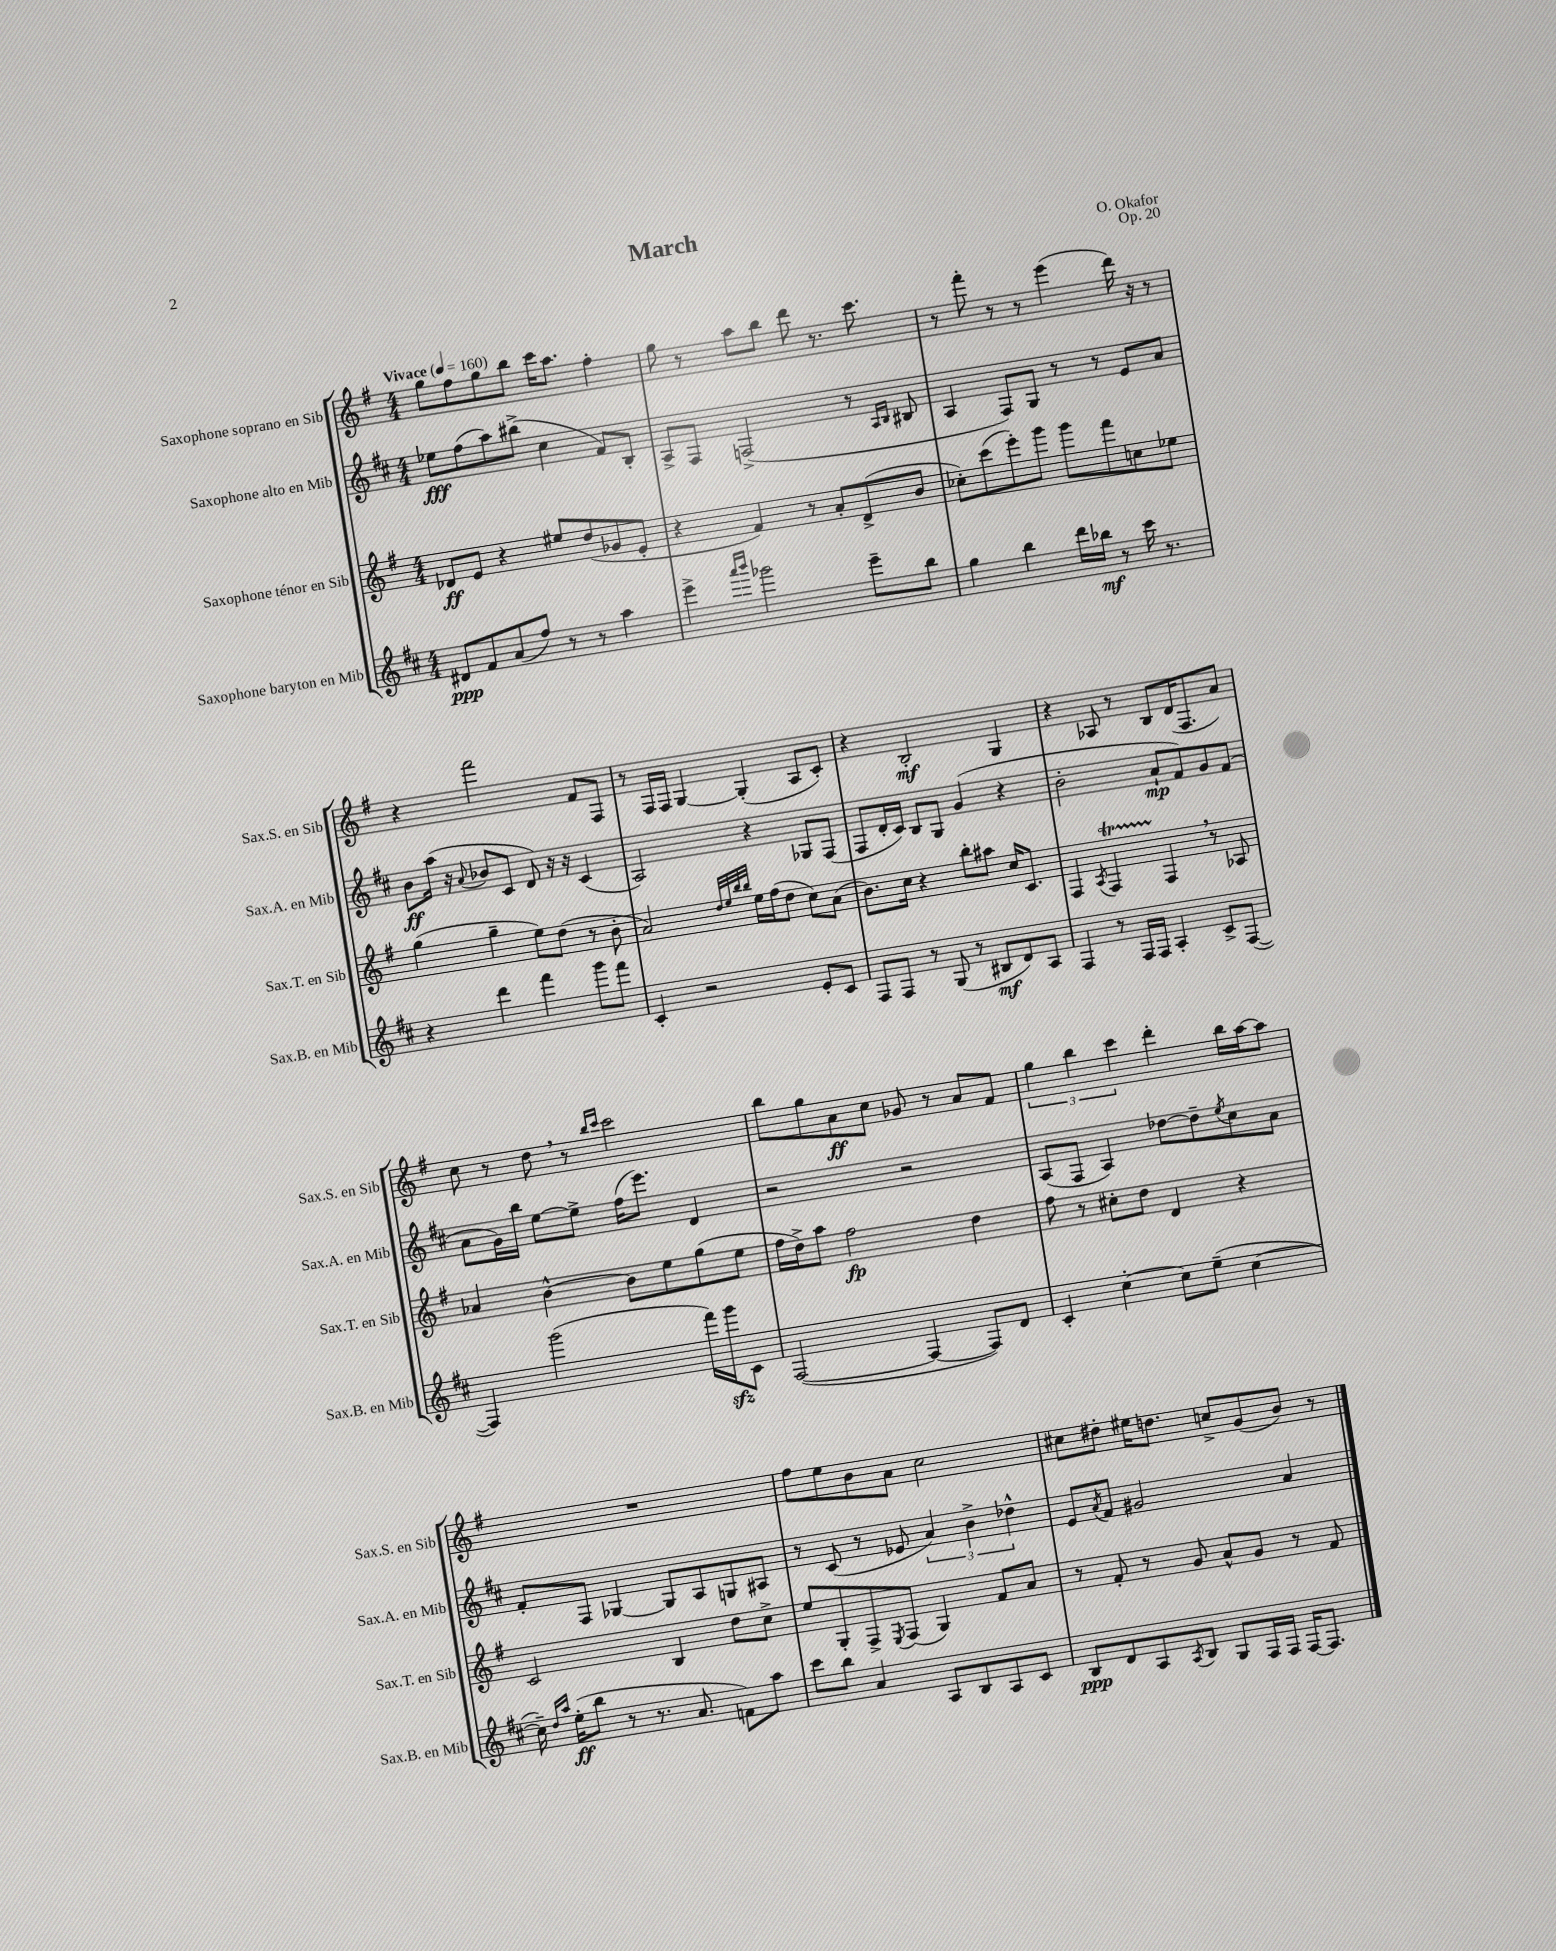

**kern	**dynam	**kern	**dynam	**kern	**dynam	**kern	**dynam
*part4	*part4	*part3	*part3	*part2	*part2	*part1	*part1
*staff4	*staff4	*staff3	*staff3	*staff2	*staff2	*staff1	*staff1
*I"Saxophone baryton en Mib	*	*I"Saxophone ténor en Sib	*	*I"Saxophone alto en Mib	*	*I"Saxophone soprano en Sib	*
*I'Sax.B. en Mib	*	*I'Sax.T. en Sib	*	*I'Sax.A. en Mib	*	*I'Sax.S. en Sib	*
*clefG2	*	*clefG2	*	*clefG2	*	*clefG2	*
*k[f#c#]	*	*k[f#]	*	*k[f#c#]	*	*k[f#]	*
*M4/4	*	*M4/4	*	*M4/4	*	*M4/4	*
*MM160	*	*MM160	*	*MM160	*	*MM160	*
=1	=1	=1	=1	=1	=1	=1	=1
!	!	!	!	!	!	!LO:TX:a:B:t=Vivace	!
8d#X/L	ppp	8d-X/L	ff	8ee-X\L	fff	8gg\L	.
8f#/	.	8e/J	.	(8ff#\	.	8ff#\	.
(8a/	.	4r	.	8aa\)	.	8gg\	.
8ff#/J)	.	.	.	(8bb#X^\J	.	8bb\J	.
8r	.	8ee#X/L	.	4cc#\	.	16ccc\KL	.
.	.	.	.	.	.	8.aa\J	.
8r	.	(8dd/	.	.	.	.	.
4aa\	.	8g-X/	.	8f#/L)	.	4ff#'\	.
.	.	8e'/J	.	8B'/J	.	.	.
=2	=2	=2	=2	=2	=2	=2	=2
4eee^\	.	4r	.	8A^/L	.	8gg\	.
.	.	.	.	8F#/J	.	8r	.
16qqaaa/LL	.	.	.	.	.	.	.
16qqbbb/JJ	.	.	.	.	.	.	.
2ggg-X\	.	4f#/)	.	(2Fn^/	.	8aa\L	.
.	.	.	.	.	.	8bb\J	.
.	.	8r	.	.	.	8ddd\	.
.	.	8a'/L	.	.	.	8.r	.
8eee~\L	.	(8d^/	.	8r	.	.	.
.	.	.	.	.	.	8.ccc\	.
.	.	.	.	16qqA/LL	.	.	.
.	.	.	.	16qqB/JJ	.	.	.
8bb\J	.	8b/J	.	8B#X/	.	.	.
=3	=3	=3	=3	=3	=3	=3	=3
4gg\	.	8cc-X'\L)	.	4A/	.	8r	.
.	.	(8ccc\	.	.	.	8fff#'\	.
4bb\	.	8eee'\)	.	8F#/L)	.	8r	.
.	.	8ggg\J	.	8G/J	.	8r	.
16ddd\LL	.	8ggg\L	.	8r	.	(4eee\	.
16bb-X\JJ	mf	.	.	.	.	.	.
8r	.	8fff#\	.	8r	.	.	.
16ccc#\	.	8ccn\	.	8e/L	.	16ddd\)	.
8.r	.	.	.	.	.	16r	.
.	.	8ee-X\J	.	8a/J	.	8r	.
!!LO:LB:g=z
=4	=4	=4	=4	=4	=4	=4	=4
4r	.	(4gg\	.	8b\L	ff	4r	.
.	.	.	.	(16aa\Jk	.	.	.
.	.	.	.	16r	.	.	.
.	.	.	.	8qqa/	.	.	.
4ddd\	.	4gg~\	.	8b-X/L	.	2fff#\	.
.	.	.	.	8c#/J	.	.	.
4fff#\	.	8ee\L)	.	8d/)	.	.	.
.	.	(8dd\J	.	16r	.	.	.
.	.	.	.	16r	.	.	.
8ggg\L	.	8r	.	(4c#/	.	8f#/L	.
8fff#\J	.	8b'\	.	.	.	8F#/J	.
=5	=5	=5	=5	=5	=5	=5	=5
4c#'/	.	2a/)	.	2A/)	.	8r	.
.	.	.	.	.	.	16F#/LL	.
.	.	.	.	.	.	16F#/JJ	.
2r	.	.	.	.	.	[4G/	.
.	.	32qqdd/LLL	.	.	.	.	.
.	.	32qqee/	.	.	.	.	.
.	.	32qqbb/	.	.	.	.	.
.	.	32qqbb/JJJ	.	.	.	.	.
.	.	16ee\LL	.	4r	.	(4G'/]	.
.	.	(16ff#\J	.	.	.	.	.
.	.	8dd\J	.	.	.	.	.
8e'/L	.	8cc\L)	.	8G-X/L	.	8A/L	.
8c#/J	.	(8a\J	.	(8F#/J	.	8c'/J)	.
=6	=6	=6	=6	=6	=6	=6	=6
8F#/L	.	8.b\L)	.	8F#/L	.	4r	.
8F#/J	.	.	.	16d'/L	.	.	.
.	.	16cc\Jk	.	16c#/JJ)	.	.	.
8r	.	4r	.	8B/L	.	2B'/	mf
(8G/	.	.	.	8G/J	.	.	.
8r	.	8bb'\L	.	(4g/	.	.	.
8B#X/L	mf	8aa#X\J	.	.	.	.	.
8d/)	.	16cc/KL	.	4r	.	4G/	.
.	.	8.c/J	.	.	.	.	.
8A/J	.	.	.	.	.	.	.
=7	=7	=7	=7	=7	=7	=7	=7
4F#/	.	4F#/	.	2b'\	.	4r	.
.	.	8qA/	.	.	.	.	.
8r	.	4F#t/	.	.	.	8A-X/	.
16F#/LL	.	.	.	.	.	8r	.
16F#/JJ	.	.	.	.	.	.	.
4A'/	.	4F#,/	.	8a`/L	mp	8B/L	.
.	.	.	.	8f#/)	.	(16d/K	.
.	.	.	.	.	.	8.F#/	.
8c#^/L	.	8r	.	8g/	.	.	.
([8F#/J	.	8A-X/	.	(8f#/J	.	8a/J)	.
!!LO:LB:g=z
=8	=8	=8	=8	=8	=8	=8	=8
4F#/])	.	4a-X/	.	8a\L	.	8cc\	.
.	.	.	.	16g\L)	.	8r	.
.	.	.	.	16bb\JJ	.	.	.
(2ggg\	.	[4b^^\	.	[8ee\L	.	8dd,\	.
.	.	.	.	8ee^\J]	.	8r	.
.	.	.	.	.	.	16qqbb/LL	.
.	.	.	.	.	.	16qqccc/JJ	.
.	.	8b\L]	.	(16ff#\KL	.	2ccc\	.
.	.	.	.	8.eee\J)	.	.	.
.	.	8ee\	.	.	.	.	.
16fff#\LL)	.	(8gg\	.	4d/	.	.	.
16gggzz\J	.	.	.	.	.	.	.
8c#\J	.	8ee\J	.	.	.	.	.
=9	=9	=9	=9	=9	=9	=9	=9
([2F#/	.	16ff#\LL	.	2r	.	8bb\L	.
.	.	16dd^\J)	.	.	.	.	.
.	.	8aa\J	.	.	.	8gg\	.
.	.	2ff#\	fp	.	.	8a\	ff
.	.	.	.	.	.	8cc\J	.
4F#/_	.	.	.	2r	.	8g-X/	.
.	.	.	.	.	.	8r	.
8F#/L])	.	4dd\	.	.	.	8a/L	.
8d/J	.	.	.	.	.	8f#/J	.
=10	=10	=10	=10	=10	=10	=10	=10
4c#'/	.	8ff#\	.	(8A/L	.	6gg\	.
.	.	8r	.	8F#/J	.	.	.
.	.	.	.	.	.	6bb\	.
[4cc#'\	.	8cc#X'\L	.	4A/)	.	.	.
.	.	.	.	.	.	6ccc\	.
.	.	8dd\J	.	.	.	.	.
8cc#\L]	.	4d/	.	[8dd-X\L	.	4ddd'\	.
(8ee~\J	.	.	.	8dd-~\]	.	.	.
.	.	.	.	8qee/	.	.	.
[4cc#\	.	4r	.	8cc#\	.	16bb\LL	.
.	.	.	.	.	.	[16aa\J	.
.	.	.	.	8a\J	.	8aa\J]	.
!!LO:LB:g=z
=11	=11	=11	=11	=11	=11	=11	=11
16cc#~\])	.	2c/	.	8f#'/L	.	1r	.
16qqdd/LL	.	.	.	.	.	.	.
16qqaa/JJ	.	.	.	.	.	.	.
(16ee'\KL	ff	.	.	.	.	.	.
8bb\J	.	.	.	8F#/J	.	.	.
8r	.	.	.	[4G-X/	.	.	.
8.r	.	.	.	.	.	.	.
.	.	4B/	.	8G-/L]	.	.	.
8.a/	.	.	.	.	.	.	.
.	.	.	.	8A/	.	.	.
8fn\L)	.	8dd\L	.	8Gn/	.	.	.
8aa\J	.	8cc^\J	.	8A#X/J	.	.	.
=12	=12	=12	=12	=12	=12	=12	=12
8ccc#\L	.	8ee/L	.	8r	.	8ff#\L	.
8bb\J	.	8G'/	.	(8c#/	.	8ee\	.
4a/	.	8F#^/	.	8r	.	8b\	.
.	.	8qE/	.	.	.	.	.
.	.	(8F#/J	.	8e-X/	.	8a\J	.
8A/L	.	4G/)	.	6a/)	.	2cc\	.
8B/	.	.	.	.	.	.	.
.	.	.	.	6b^\	.	.	.
8A/	.	8f#/L	.	.	.	.	.
.	.	.	.	6dd-X^^\	.	.	.
8c#/J	.	8a/J	.	.	.	.	.
=13	=13	=13	=13	=13	=13	=13	=13
8B/L	ppp	8r	.	8e/L	.	8cc#X\L	.
.	.	.	.	8qa/	.	.	.
8d/	.	8f#'/	.	8f#/J	.	8dd#X'\J	.
8A/	.	8r	.	2g#X/	.	16ee#X\KL	.
.	.	.	.	.	.	8.ddn\J	.
8qA/	.	.	.	.	.	.	.
8B/J	.	8g/	.	.	.	.	.
8G/L	.	8a^^/L	.	.	.	8ccn^/L	.
16F#/L	.	8g/J	.	.	.	(8g/	.
16F#/JJ	.	.	.	.	.	.	.
[16F#/KL	.	8r	.	4a/	.	8b/J)	.
8.F#/J]	.	.	.	.	.	.	.
.	.	8f#/	.	.	.	8r	.
==	==	==	==	==	==	==	==
*-	*-	*-	*-	*-	*-	*-	*-
